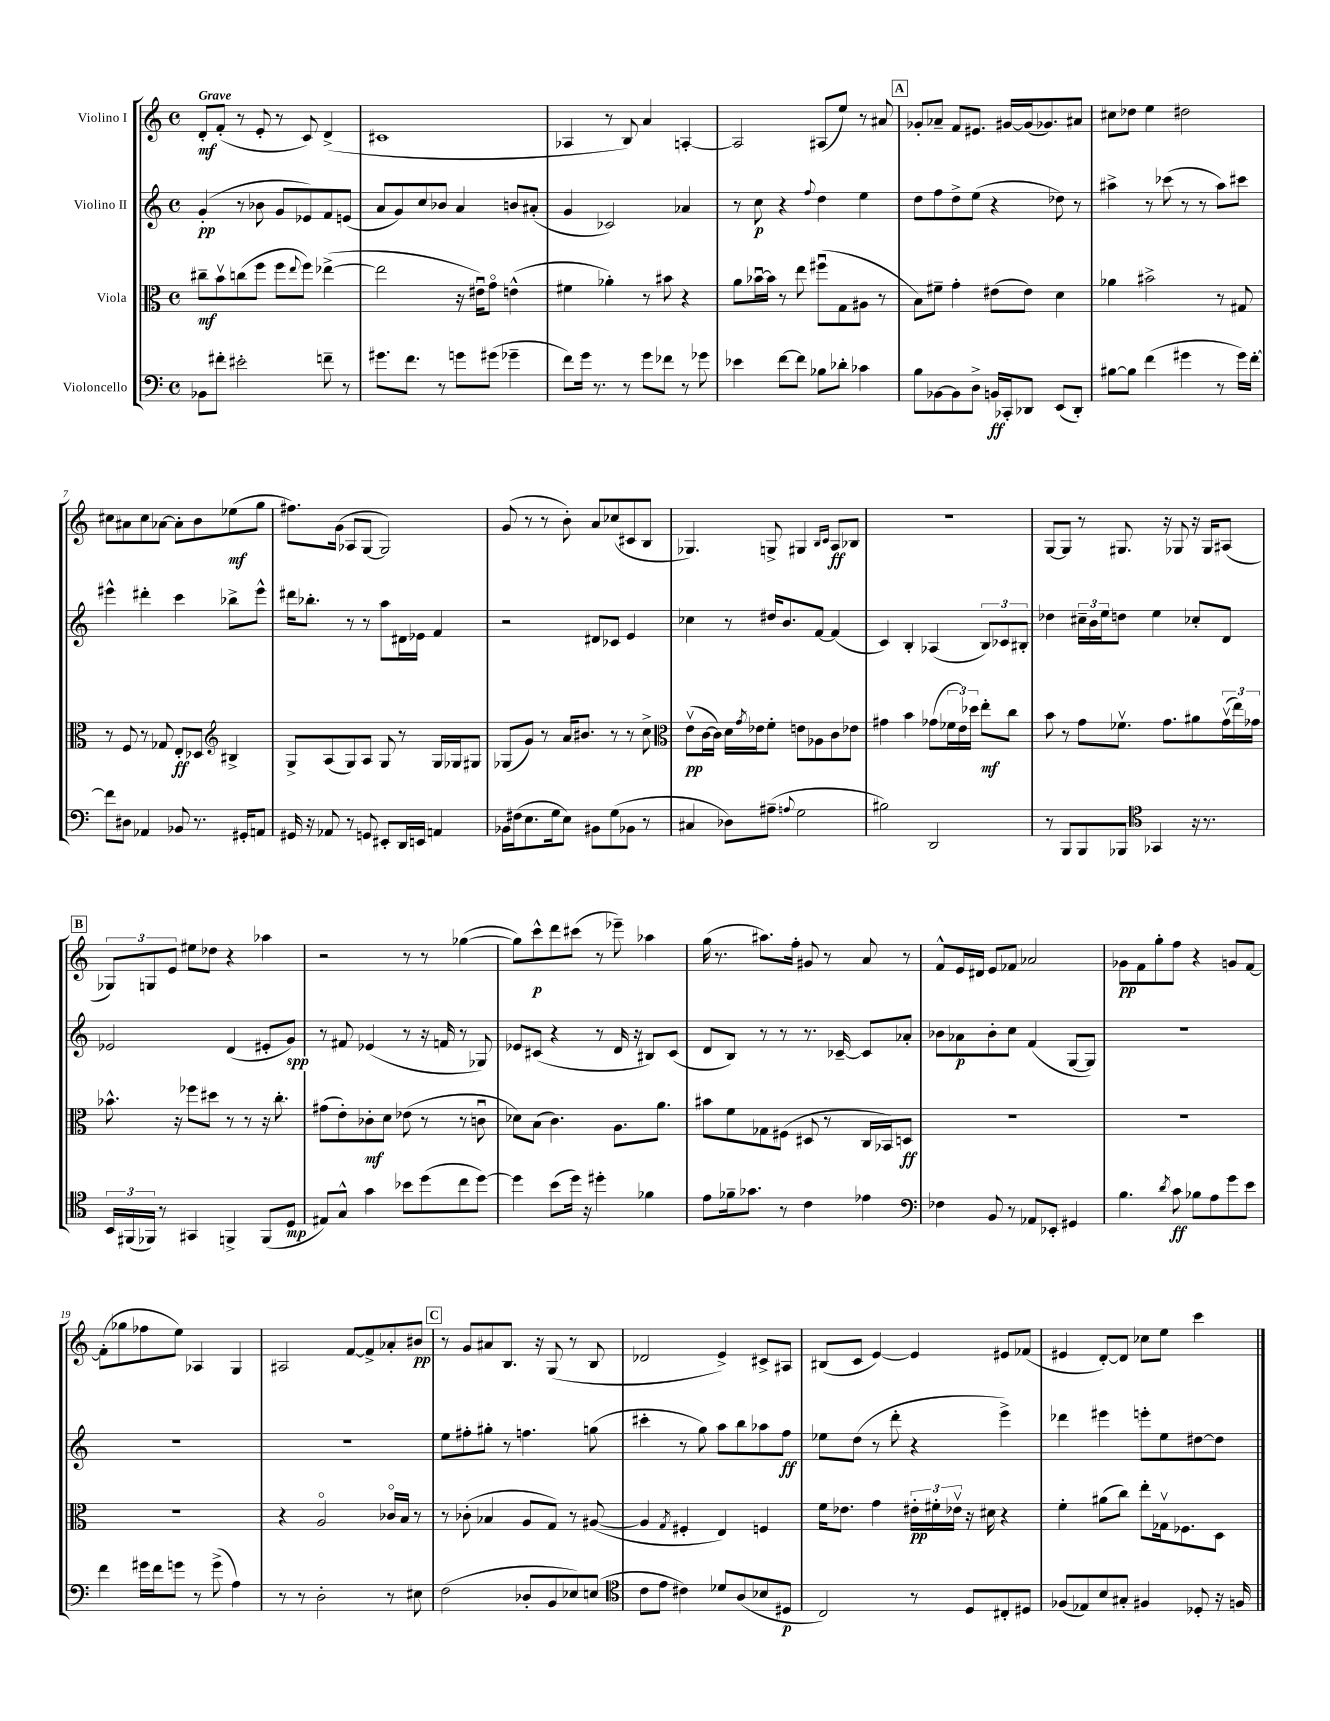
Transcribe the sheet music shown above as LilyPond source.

<<
\new StaffGroup <<
\new Staff = "s0" \with { instrumentName = "Violino I" } {
    \clef treble \key c \major \defaultTimeSignature \time 4/4 \tempo "Grave"
    d'8-.\mf f'8-.( r8 e'8-. r8 c'8) d'4->( |
    cis'1 |
    aes4 r8 b8) a'4 a4~-. |
    a2 ais8( e''8) r8 ais'8 |
    \mark \markup { \box "A" } ges'8-. aes'8-- f'8 eis'8. gis'16~ gis'16( ges'8.) ais'8 |
    cis''8 des''8 e''4 dis''2 |
    cis''8 ais'8 cis''8 aes'8~ aes'8-. b'8 ees''8\mf( g''8 |
    fis''8.) g'16( aes8 g8~ g2) |
    g'8( r8 r8 b'8-.) a'8 ces''8( cis'8 b8 |
    ges4.) g8-> gis4 \grace { b16 c'16 } a8\ff bes8 |
    R1 |
    g8~ g8 r8 gis8. r16 ges8 r16 ges16 ais8( |
    \mark \markup { \box "B" } \tuplet 3/2 { ges8) g8 e'8 } eis''8 des''8 r4 aes''4 |
    r2 r8 r8 ges''4~( |
    ges''8) c'''8-^\p d'''8 cis'''8( r8 ees'''8--) aes''4 |
    g''16( r8. ais''8.) f''16-. gis'8 r8 a'8 r8 |
    f'8-^ e'16 dis'16 e'8 fes'8 aes'2 |
    ges'8\pp f'8 g''8-. f''8 r4 g'8 f'8~ |
    f'8-.( ges''8 fes''8 e''8) aes4 g4 |
    ais2 f'8~ f'8-> aes'8-. bis'8\pp |
    \mark \markup { \box "C" } r8 g'8 ais'8 b8. r16 g8( r8 b8 |
    des'2 e'4->) cis'8-> ais8 |
    bis8( c'8 e'4~) e'4 eis'8 fes'8( |
    eis'4 d'8~-.) d'8 ces''8 e''8 c'''4 \bar "|." |
}
\new Staff = "s1" \with { instrumentName = "Violino II" } {
    \clef treble \key c \major \defaultTimeSignature \time 4/4
    g'4-.\pp( r8 bes'8 g'8 ees'8) f'8 e'8( |
    a'8 g'8) c''8 bes'8 a'4 b'8 ais'8-.( |
    g'4 ces'2) aes'4 |
    r8 c''8\p r4 \appoggiatura { f''8 } d''4 e''4 |
    \mark \markup { \box "A" } d''8 f''8 d''8-> e''8( r4 des''8) r8 |
    ais''4-> r8 ces'''8( r8 r8 ais''8) cis'''8 |
    eis'''4-^ dis'''4-. c'''4 bes''8-> eis'''8-^ |
    dis'''16 bes''8.-. r8 r8 a''8 dis'16 ees'16 f'4 |
    r2 dis'8 ces'8 e'4 |
    ces''4 r8 dis''16 b'8. f'8~ f'4( |
    c'4) b4-. aes4( \tuplet 3/2 { b8) ces'8 bis8-. } |
    des''4 \tuplet 3/2 { cis''16-- b'16 e''16 } d''8 e''4 ces''8-. d'8 |
    \mark \markup { \box "B" } ees'2 d'4( eis'8-. g'8\spp) |
    r8 fis'8 ees'4( r8 r16 f'16 r8 ges8) |
    ees'8 cis'8( r4 r8 d'16 r16 bis8) cis'8( |
    d'8 b8) r8 r8 r8. ces'16~-- ces'8 aes'8-. |
    bes'8 aes'8\p bes'8-. c''8 f'4( g8~ g8) |
    R1 |
    R1 |
    R1 |
    \mark \markup { \box "C" } e''8 fis''8-. gis''8-. r8 f''4. g''8( |
    cis'''4-. r8 g''8) a''8 b''8 aes''8 f''8\ff |
    ees''8 d''8( r8 d'''8-. r4 e'''4->) |
    des'''4 eis'''4 e'''8-. e''8 dis''8~ dis''8 \bar "|." |
}
\new Staff = "s2" \with { instrumentName = "Viola" } {
    \clef alto \key c \major \defaultTimeSignature \time 4/4
    cis''8--\mf b'8\upbow c''8( f''8 f''8 \appoggiatura { e''8 } f''8) ees''4~->( |
    ees''2 r16 eis'16\downbow) g'8\flageolet e'4-^( |
    fis'4 aes'4-.) r8 bis'8 r4 |
    a'8 bes'16~\downbow bes'16 r8 e''8 fis''8\downbow( g8 ais8 r8 |
    \mark \markup { \box "A" } b8) fis'8-- g'4-. eis'8( eis'8) d'4 |
    aes'4 bis'2-> r8 gis8 |
    r8 f8 r8 ges8 e8-.\ff des8 \clef treble bis4-> |
    g8-> a8( g8) a8 g8 r8 g16 ges16 gis8 |
    ges8( g'8) r8 a'16 bis'8. r8 r8 c''8-> |
    \clef alto e'8\upbow\pp( c'16~ c'16) d'16 \acciaccatura { g'8 } ees'16 f'8-. e'8 aes8 c'8 ees'8 |
    gis'4 b'4 ges'8( \tuplet 3/2 { fes'16 e'16) des''16 } e''8-.\mf c''8 |
    b'8 r8 g'8 fes'8.\upbow g'8. ais'8 \tuplet 3/2 { g'16\upbow( e''16) ges'16 } |
    \mark \markup { \box "B" } bes'8.-^ r16 fes''8 dis''8 r8 r8 r16 c''8.-. |
    gis'8( e'8-.) ces'8-.\mf d'8 ees'8( r8 r8 c'8\downbow |
    des'8) b8( c'4.) a8. a'8. |
    bis'8 f'8 ges8 fis8( dis8 r8 c16 bes,16) d8\ff |
    R1 |
    R1 |
    R1 |
    r4 a2\flageolet ces'16\flageolet b16 r8 |
    \mark \markup { \box "C" } r8 ces'8-.( bes4 a8 g8) r8 ais8~( |
    ais4 \acciaccatura { g8 } fis4-. e4) f4 |
    f'16 ees'8. g'4 \tuplet 3/2 { eis'16-.\pp fis'16-. ees'16\upbow } r16 dis'16 r4 |
    f'4-. ais'8( c''8) e''8-. ges16\upbow fes8. d8 \bar "|." |
}
\new Staff = "s3" \with { instrumentName = "Violoncello" } {
    \clef bass \key c \major \defaultTimeSignature \time 4/4
    bes,8 fis'8-. eis'2-. f'8-- r8 |
    gis'8. f'8. r8 g'8 gis'8( ges'4-- |
    f'8) g'16 r8. r8 g'8 fes'8 r8 ges'8 |
    ees'4 f'8~ f'8 bes8 des'8-. ces'4 |
    \mark \markup { \box "A" } b8 bes,8~ bes,8 d8-> b,16\ff ces,16-. des,8 e,8( des,8-.) |
    bis8~ bis8 f'4( gis'4 r8 gis'16) f'16~-. |
    f'8 dis8 aes,4 bes,8 r8. gis,16-. a,8 |
    gis,16 r16 aes,8 r8 g,8 eis,8-. d,16 e,16 a,4 |
    bes,16 fis16( e8. g16 e8) bis,8 g8( bes,8 r8 |
    cis4 des8) ais8--( \appoggiatura { a8 } g2 |
    bis2) d,2 |
    r8 b,,8 b,,8 bes,,8 \clef tenor ges,4 r16 r8. |
    \mark \markup { \box "B" } \tuplet 3/2 { b,16 fis,16( fes,16) } r8 gis,4 f,4-> f,8( d8\mp |
    eis8) g8-^ g'4 bes'8 d''8( c''8 d''8~) |
    d''4 b'8( d''16) r16 dis''4-. fes'4 |
    e'8 fes'16-- ges'8. r8 c'4 ees'4 |
    \clef bass fes4 b,8 r8 aes,8 ees,8-. gis,4 |
    b4. \acciaccatura { d'8 } c'8\ff bes8 a8 g'8 e'8 |
    f'4 gis'16 f'16 g'8 r8 g'8->( a4) |
    r8 r8 d2-. r8 eis8 |
    \mark \markup { \box "C" } f2( des8-. b,8 ees8) e8( |
    \clef tenor c'8 e'8 cis'4) des'8 a8( bes8 dis8\p |
    c2) r8 d8 cis8-. dis8 |
    fes8( ees8) b8 gis8-. fis4 des8-. r16 f16 \bar "|." |
}
>>
>>
